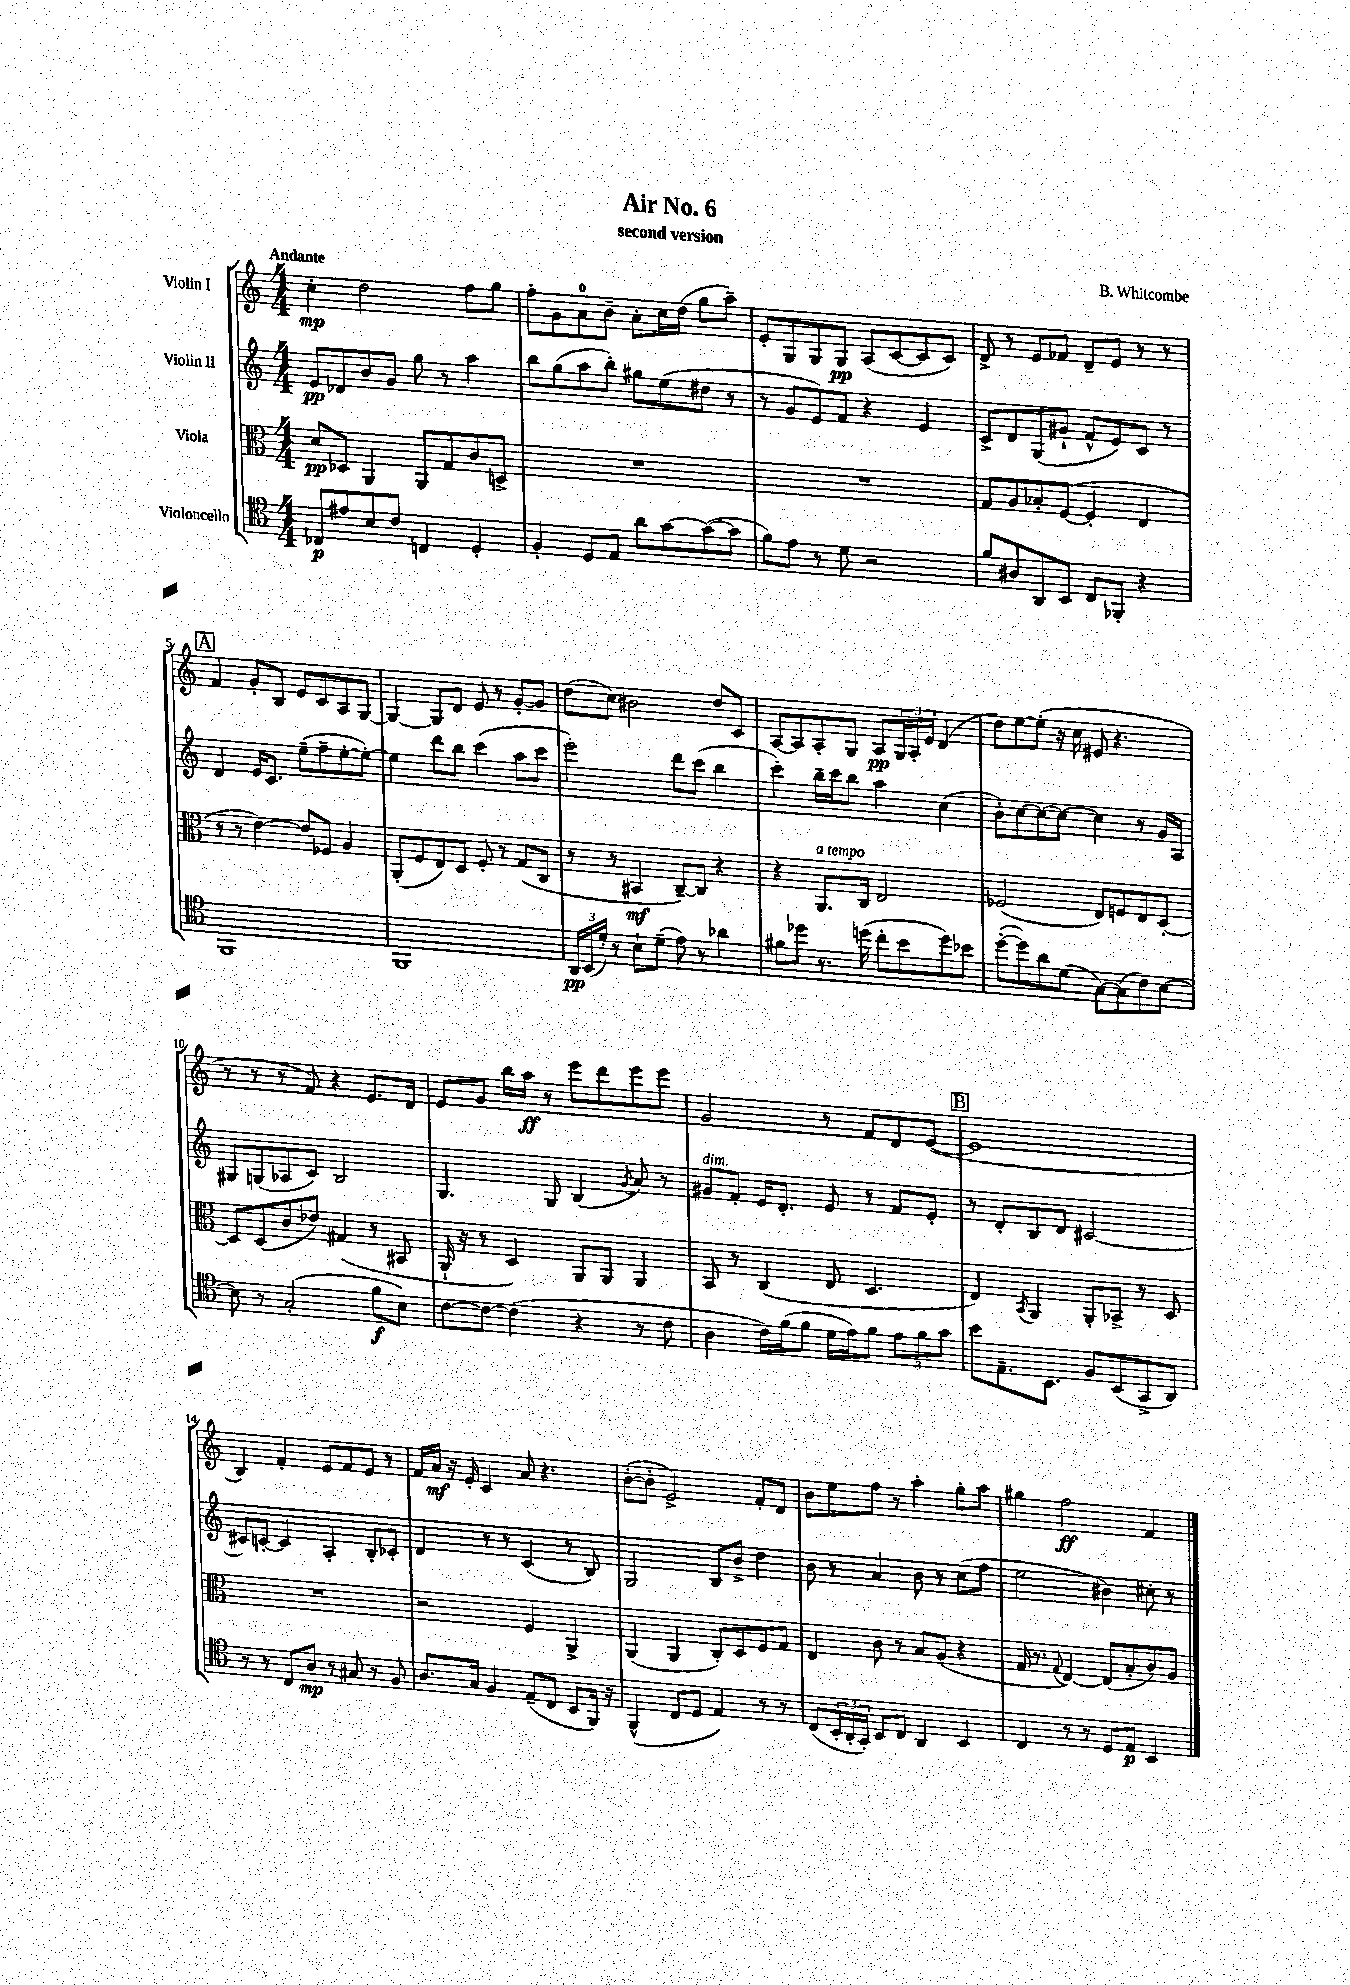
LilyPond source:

\header { title = "Air No. 6" composer = "B. Whitcombe" subtitle = "second version" }
<<
\new StaffGroup <<
\new Staff = "s0" \with { instrumentName = "Violin I" } {
    \clef treble \key c \major \numericTimeSignature \time 4/4 \tempo "Andante"
    c''4-.\mp d''2 f''8 g''8 |
    f''8-. g'8 a'8-0 b'8-- a'8-. c''16 d''16( g''8 a''8--) |
    e'8-. g8 g8 g8\pp a8( c'8~ c'8 c'8) |
    d'8-> r8 e'8 fes'8 d'8-- e'8 r8 r8 |
    \mark \markup { \box "A" } f'4 g'8-. b8 e'8 c'8 a8 g8~ |
    g4~ g8 d'8 e'8 r8 g'8~-. g'8 |
    d''8( c''8) bis'2 d''8 c'8 |
    a8~ a8 a8-. g8 a8\pp \tuplet 3/2 { g16 a16-. e'16 } d'4( |
    d''8) e''8~ e''8-.( r16 c''16 eis'8 r4. |
    r8 r8 r8 f'8) r4 e'8. d'16 |
    e'8 g'8 b''16 a''16\ff r8 e'''8 d'''8 e'''8 e'''8 |
    g'2 r8 f'8 d'8 e'8~( |
    \mark \markup { \box "B" } e'1 |
    b4) f'4-. e'8 f'8 e'8 r8 |
    f'16 a'16\mf r16 e'16-. c'4 a'8 r4. |
    b'8~-.( b'8-. e'2->) f'8-. d'8 |
    b'8 e''8 f''8 r8 a''4-. g''8-. a''8 |
    gis''4 f''2\ff f'4 \bar "|." |
}
\new Staff = "s1" \with { instrumentName = "Violin II" } {
    \clef treble \key c \major \numericTimeSignature \time 4/4
    e'8\pp des'8 b'8 g'8 g''8 r8 a''4 |
    b''8 g''8( a''8 b''8-.) gis''8 e''8( dis''8 r8 |
    r8 g'8 e'8) f'8 r4 e'4 |
    c'8-> d'8 g8( gis'8-! f'8-^ e'8) c'8 r8 |
    \mark \markup { \box "A" } d'4 e'16 c'8. e''8--( f''8-- e''8~-. e''8~-.) |
    e''4 d'''8 b''8 c'''4( a''8 c'''8 |
    e'''2-.) d'''8 c'''8( b''4 |
    c'''4-.) b''16-- c'''16 b''8 a''4 c''4( |
    b'8-.) c''8~ c''8~ c''8~ c''4 r8 g'16 a16 |
    gis8 g8( aes8 c'8) b2 |
    g4. g8 b4( \acciaccatura { g'8 } a'8) r8 |
    gis'8^\markup { \italic "dim." } f'8-. e'16 d'8.-. e'8 r8 f'8 e'8-. |
    \mark \markup { \box "B" } r8 d'8-. b8 d'8 cis'2~ |
    cis'8 c'8~-. c'4 a4-. b8-. ces'8-. |
    d'4 r8 r8 c'4( r8 b8) |
    g2 b8 b'8-> d''4 |
    b'8 r8 a'4 b'8 r8 c''8( f''8 |
    e''2 bis'4) cis''8-. r8 \bar "|." |
}
\new Staff = "s2" \with { instrumentName = "Viola" } {
    \clef alto \key c \major \numericTimeSignature \time 4/4
    d'8\pp des8 a,4 a,8 g8 c'8 d8-> |
    R1 |
    R1 |
    g8 a8 bes8-. f8~( f4-. e4 |
    \mark \markup { \box "A" } r8 r8 e'4~) e'8 fes8 a4 |
    a,8-.( f8 e8) d8 f8-. r8 g8( c8 |
    r8 r8 bis,4\mf c8~--) c8 r4 |
    r4 a,8.^\markup { \italic "a tempo" } c16 e2 |
    fes2( e8) f8 e8 d8~-. |
    d8 d8( c'8 ees'8) gis4( r8 bis,8 |
    a,16-! r16 r8 d4) a,8 a,8 a,4 |
    b,8 r8 c4( e8 d4. |
    \mark \markup { \box "B" } e4) \acciaccatura { b,8 } a,4 a,8-. bes,8-> r8 d8 |
    R1 |
    r2 f4 a,4-> |
    a,4( a,4 c8-.) d8 f8 g8 |
    e4 c'8 r8 b8 a8( r4 |
    g16 r8. \appoggiatura { g8 } e4~) e8( b8-. c'8) a8 \bar "|." |
}
\new Staff = "s3" \with { instrumentName = "Violoncello" } {
    \clef tenor \key c \major \numericTimeSignature \time 4/4
    ces8\p eis'8 b8 c'8 c4 d4-. |
    f4-. d8 e8 a'8 g'8~ g'8~( g'8 |
    f'8) e'8 r8 d'8 r2 |
    f'8 ais8 a,8 b,8 c8 fes,8-. r4 |
    \mark \markup { \box "A" } f,1 |
    f,1 |
    \tuplet 3/2 { a,16\pp b,16( d'16-.) } r8 b8-! d'8--( e'8) r8 aes'4 |
    fis'8 des''8 r8. d''16( c''8-. b'8 d''8) bes'8 |
    d''8~-.( d''8) a'8 d'8( g8~) g8( c'8) b8~ |
    b8 r8 g2-.( f'8\f b8) |
    c'8~ c'8~ c'4( r4 r8 c'8 |
    a4 c'16) f'16( f'8 d'16 e'16) f'8 \tuplet 3/2 { e'8 f'8 g'8 } |
    \mark \markup { \box "B" } b'8 e8.-- b,8. f8 b,8( g,8-> a,8) |
    r8 r8 c8 a8\mp r8 gis8 r8 f8 |
    a8. g16 f4 e8--( c8 b,8 f,16) r16 |
    f,4-^( c8 d8 e4) r8 r8 |
    c8( \tuplet 3/2 { b,16-. a,16-. g,16-.) } b,8 c8 a,4 b,4 |
    c4 r8 r8 d8 e8\p b,4 \bar "|." |
}
>>
>>
